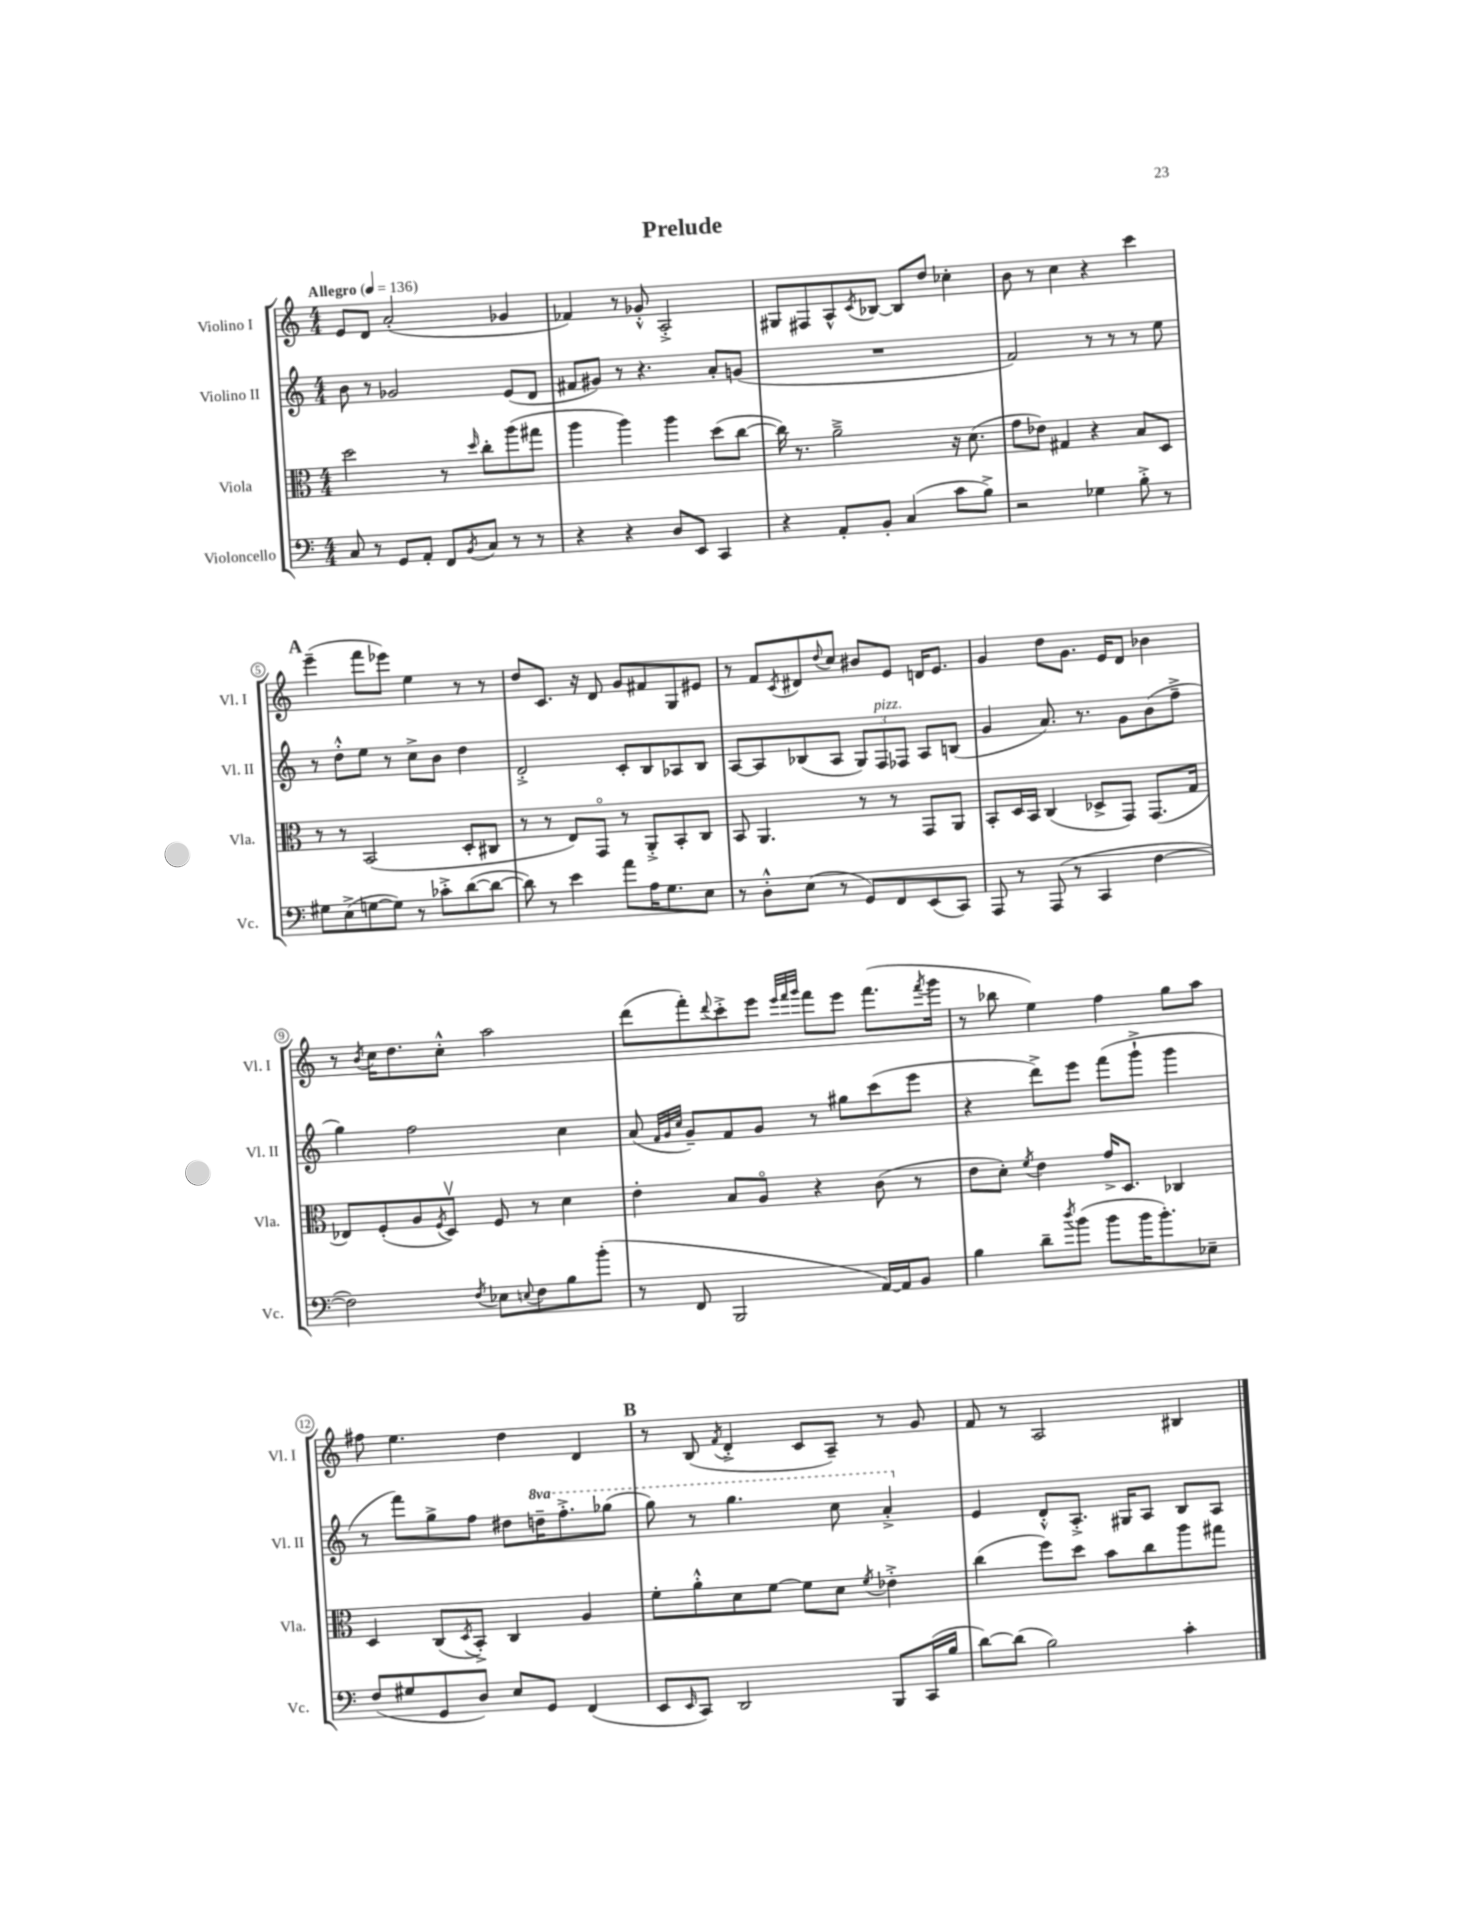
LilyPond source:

\header { title = "Prelude" }
<<
\new StaffGroup <<
\new Staff = "s0" \with { instrumentName = "Violino I" shortInstrumentName = "Vl. I" } {
    \clef treble \key c \major \numericTimeSignature \time 4/4 \tempo "Allegro" 4 = 136
    e'8 d'8 a'2-.( ges'4 |
    fes'4) r8 ges'8-.-^ a2-.-> |
    gis8 fis8 a8-^ \acciaccatura { c'8 } bes8~ bes8 d''8 ces''4-. |
    b'8 r8 c''4 r4 c'''4 |
    \mark \markup { \bold "A" } e'''4--( f'''8 ees'''8) e''4 r8 r8 |
    d''8 c'8. r16 d'8 g'8 fis'8 g8 eis'8 |
    r8 f'8 \acciaccatura { c'8 } dis'8 \appoggiatura { d''8 } c''8 bis'8 e'8 d'16 e'8. |
    g'4 d''8 g'8. e'16 d'8 bes'4 |
    r8 \acciaccatura { b'8 } c''16 d''8. c''8-.-^ a''2 |
    d'''8( f'''8-.) \appoggiatura { d'''8 } c'''8-.-> e'''8 \grace { e'''32 f'''32 g'''32 } f'''8 e'''8 f'''8.( \acciaccatura { f'''8 } g'''16 |
    r8 bes''8 e''4) f''4 g''8 a''8 |
    fis''8 e''4. d''4 d'4 |
    \mark \markup { \bold "B" } r8 b8( \acciaccatura { f'8 } d'4-.-> c'8 a8--) r8 g'8 |
    f'8 r8 a2 bis4 \bar "|." |
}
\new Staff = "s1" \with { instrumentName = "Violino II" shortInstrumentName = "Vl. II" } {
    \clef treble \key c \major \numericTimeSignature \time 4/4 \set Staff.ottavationMarkups = #ottavation-simple-ordinals
    b'8 r8 ges'2 e'8( d'8 |
    fis'8 gis'8) r8 r4. a'8-. g'8( |
    R1 |
    f'2) r8 r8 r8 e''8 |
    \mark \markup { \bold "A" } r8 d''8-.-^ e''8 r8 c''8-> b'8 d''4 |
    d'2-.-> c'8-. b8 aes8 b8 |
    a8~ a8 bes8( a8 \tuplet 3/2 { g8) f8^\markup { \italic "pizz." } fes8 } a8 b8( |
    g'4 a'8.) r8. g'8 b'8( f''8---> |
    g''4) f''2 c''4 |
    a'8( \grace { f'32 g'32 c''32 } g'8--) f'8 g'8 r8 gis''8 c'''8( e'''8 |
    r4 d'''8->) e'''8 f'''8( g'''8-!-> g'''4 |
    r8 f'''8) g''8-> f''8 dis''8 \ottava #1 d'''!16-- f'''8.-.-> ges'''8( |
    \mark \markup { \bold "B" } g'''8) r8 g'''4. c'''8 a''4-.-> \ottava #0 |
    e'4 d'8-.-^ a8.-.-> gis16 a8 b8 a8 \bar "|." |
}
\new Staff = "s2" \with { instrumentName = "Viola" shortInstrumentName = "Vla." } {
    \clef alto \key c \major \numericTimeSignature \time 4/4
    d''2 r8 \grace { d''16 } c''8-. a''8( gis''8 |
    a''4 a''4) a''4 d''8( c''8~ |
    c''16) r8. a'2---> r16 d'8.( |
    g'8 ees'8) gis4 r4 b8 d8 |
    \mark \markup { \bold "A" } r8 r8 b,2( d8-. cis8 |
    r8 r8 e8) g,8\flageolet r8 a,8-.-> b,8-. c8 |
    b,8 a,4. r8 r8 g,8 a,8 |
    b,8-. d16 b,16 c4( des8-> g,8) g,8.( g16 |
    ees8) f8-.( a8 \acciaccatura { f8 } d8\upbow) f8 r8 d'4 |
    e'4-. b8 a8\flageolet r4 c'8( r8 |
    e'8 d'8-.) \acciaccatura { f'8 } e'4 g'16-> d8. ces4 |
    d4 c8( \acciaccatura { d8 } b,8-.->) c4 a4 |
    \mark \markup { \bold "B" } f'8-. a'8-.-^ d'8 f'8~ f'8 d'8 \acciaccatura { f'8 } ees'4-.-> |
    c''4( f''8) d''8 b'8 c''8 a''8 gis''8 \bar "|." |
}
\new Staff = "s3" \with { instrumentName = "Violoncello" shortInstrumentName = "Vc." } {
    \clef bass \key c \major \numericTimeSignature \time 4/4
    c8 r8 g,8 a,8-. f,8 \acciaccatura { b,8 } c8 r8 r8 |
    r4 r4 d8 e,8 c,4 |
    r4 a,8-. b,8-. c4( c'8 b8->) |
    r2 ges4 b8-.-> r8 |
    \mark \markup { \bold "A" } gis8 e8->( g8~ g8) r8 ces'8-.-> d'8~( d'8~ |
    d'8) r8 e'4 a'8 a16 g8. e8 |
    r8 d8-.-^ e8( r8 g,8) f,8 e,8( c,8) |
    a,,8 r8 a,,8( r8 c,4 f4~ |
    f2) \acciaccatura { f8 } ees8 \appoggiatura { e8 } f8 b8 b'8-.( |
    r8 f,8 b,,2 a,16~) a,16 b,8 |
    b4 d'8-- \acciaccatura { d''8 } b'8( b'8 b'16 b'8.-.) ees8-- |
    f8( gis8 g,8 d8) e8 g,8 f,4( |
    \mark \markup { \bold "B" } e,8 \grace { e,16 } c,8) d,2 b,,8 c,16( b16 |
    d'8~) d'8( b2) c'4-. \bar "|." |
}
>>
>>
\layout { \context { \Score \override BarNumber.stencil = #(make-stencil-circler 0.1 0.3 ly:text-interface::print) } }
